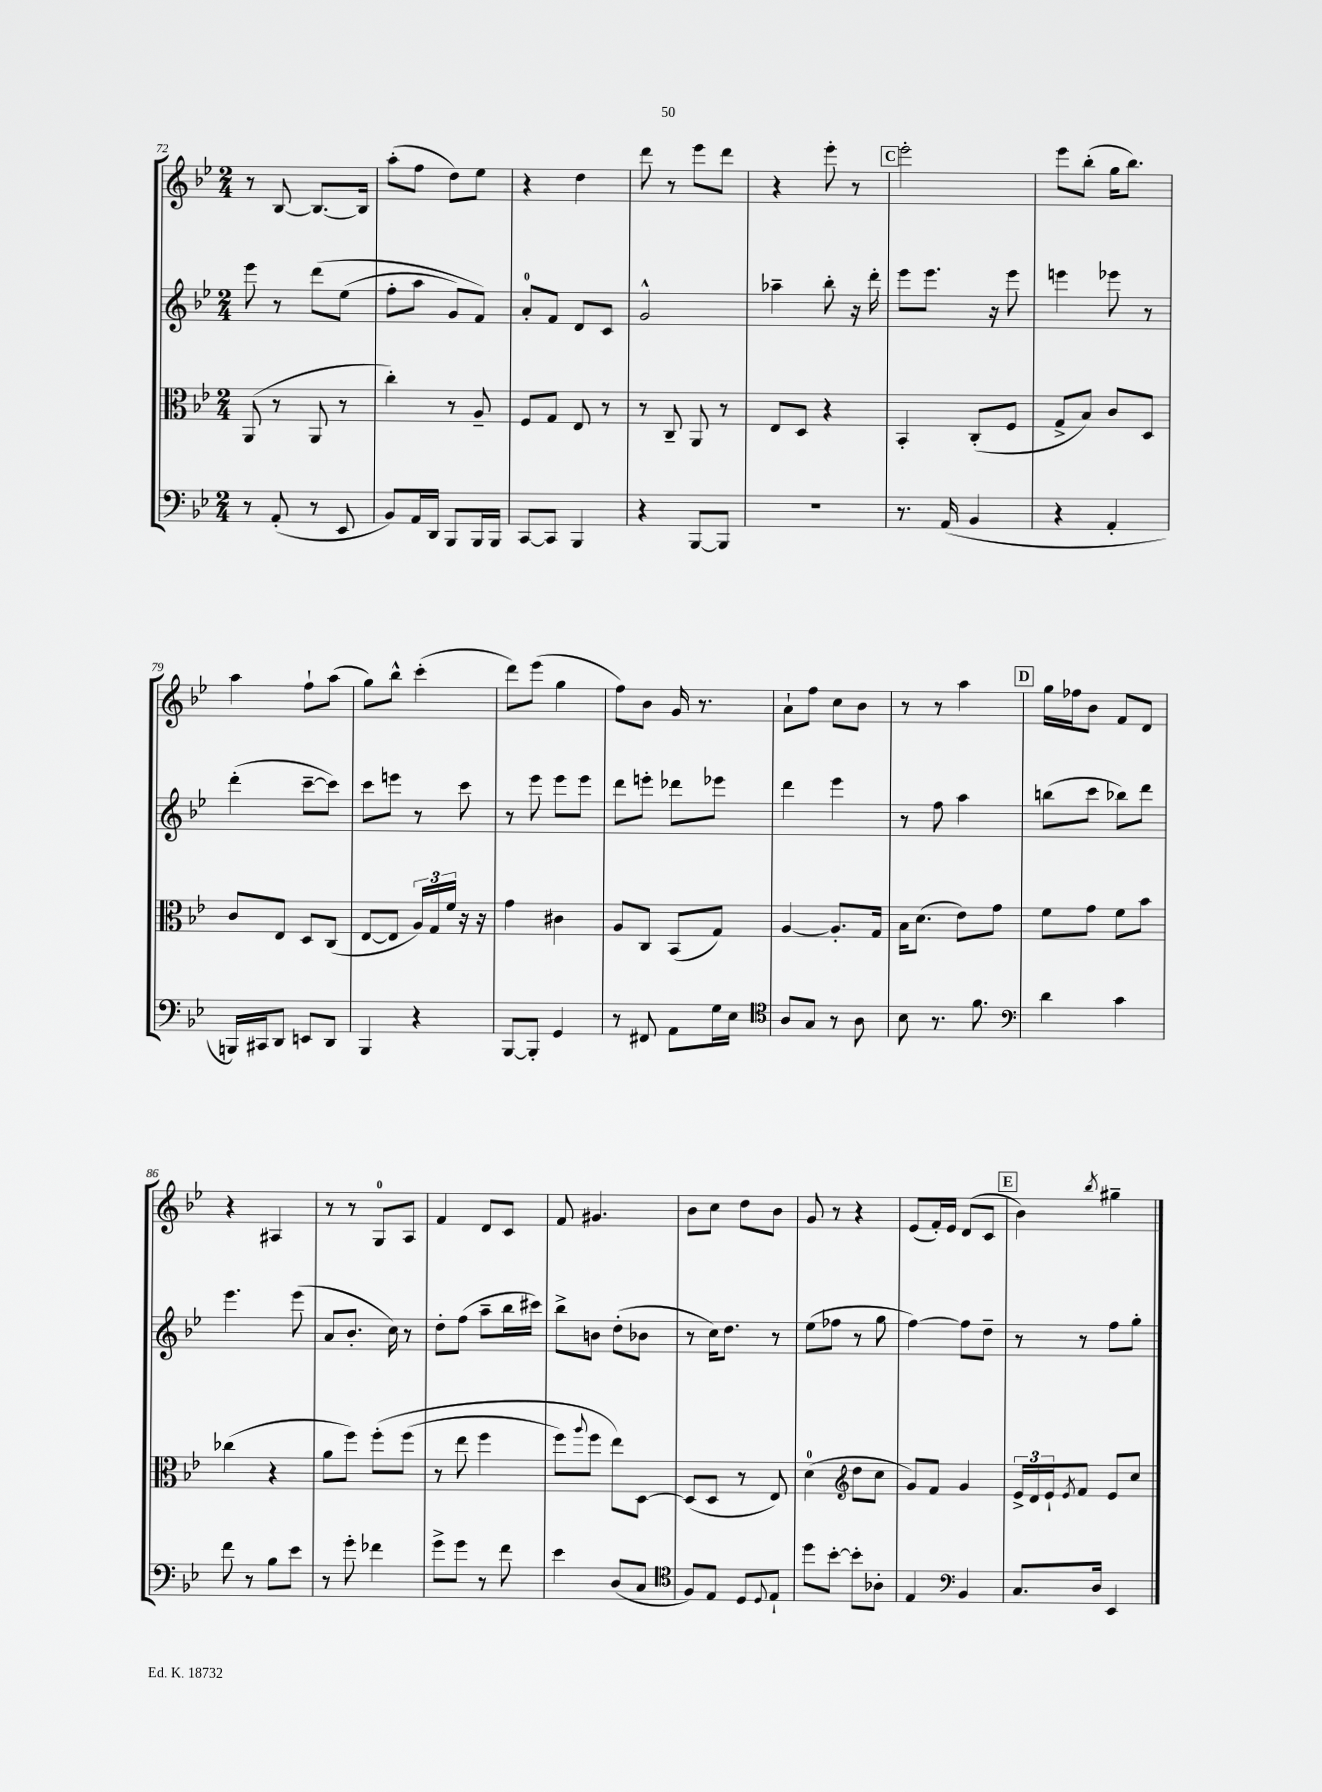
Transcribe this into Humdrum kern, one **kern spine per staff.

**kern	**kern	**kern	**kern
*staff4	*staff3	*staff2	*staff1
*clefF4	*clefC3	*clefG2	*clefG2
*k[b-e-]	*k[b-e-]	*k[b-e-]	*k[b-e-]
*M2/4	*M2/4	*M2/4	*M2/4
8r	(8AA/	8eee-\	8r
(8AA'/	8r	8r	[8B-/
8r	8AA/	&(8ddd\L	8.B-/_L
8EE-/	8r	(8ee-\J	.
.	.	.	16B-/]Jk
=	=	=	=
8BB-/L)	4cc'\)	8ff'\L	(8aa'\L
16AA/L	.	8aa\J	8ff\J
16DD/JJ	.	.	.
8BBB-/L	8r	8g/L)	8dd\L)
16BBB-/L	8A~/	8f/J&)	8ee-\J
16BBB-/JJ	.	.	.
=	=	=	=
[8CC/L	8F/L	8a'/L	4r
8CC/]J	8G/J	8f/J	.
4BBB-/	8E-/	8d/L	4dd\
.	8r	8c/J	.
=	=	=	=
4r	8r	2g^^/	8ddd\
.	8C~/	.	8r
[8BBB-/L	8AA/	.	8eee-\L
8BBB-/]J	8r	.	8ddd\J
=	=	=	=
2r	8E-/L	4aa-~\	4r
.	8D/J	.	.
.	4r	8bb-'\	8eee-'\
.	.	16r	8r
.	.	16ddd'\	.
=	=	=	=
8.r	4BB-'/	8eee-\L	2eee-'\
.	.	8.eee-\J	.
(16AA/	.	.	.
4BB-/	(8C'/L	.	.
.	.	16r	.
.	8F/J	8eee-\	.
=	=	=	=
4r	8G^/L	4eee\	8eee-\L
.	8B-/J)	.	(8bb-'\J
4AA'/	8c/L	8eee-\	16gg\LK
.	.	.	8.bb-\J)
.	8D/J	8r	.
=	=	=	=
16BBB/LL)	8c/L	(4ddd'\	4aa\
16CC#/J	.	.	.
8DD/J	8E-/J	.	.
8EE/L	8D/L	[8ccc~\L	8ff`\L
8DD/J	(8C/J	8ccc\]J)	(8aa\J
=	=	=	=
4BBB-/	[8E-/L	8ccc\L	8gg\L)
.	8E-/]J	8eee\J	8bb-^^\J
4r	24A/LL)	8r	(4ccc'\
.	24G/	.	.
.	24f/JJ	.	.
.	16r	8ccc\	.
.	16r	.	.
=	=	=	=
[8BBB-/L	4g\	8r	8ddd\L)
8BBB-'/]J	.	8eee-\	(8eee-\J
4GG/	4c#\	8eee-\L	4gg\
.	.	8eee-\J	.
=	=	=	=
8r	8A/L	8ddd\L	8ff\L)
8FF#/	8C/J	8eee'\J	8b-\J
8AA\L	(8BB-/L	8ddd-\L	16g/
.	.	.	8.r
16G\L	8G/J)	8eee-\J	.
16E-\JJ	.	.	.
=	=	=	=
*clefC4	*	*	*
8A/L	[4A/	4ddd\	8a`\L
8G/J	.	.	8ff\J
8r	8.A'/]L	4eee-\	8cc\L
8A\	.	.	8b-\J
.	16G/Jk	.	.
=	=	=	=
8B-\	16B-\LK	8r	8r
.	(8.d\J	.	.
8.r	.	8ff\	8r
.	8e-\L)	4aa\	4aa\
8.f\	.	.	.
.	8g\J	.	.
=	=	=	=
*clefF4	*	*	*
4d\	8f\L	(8bb\L	16gg\LL
.	.	.	16ff-\J
.	8g\J	8ccc\J	8b-\J
4c\	8f\L	8bb-\L)	8f/L
.	8b-\J	8ddd\J	8d/J
=	=	=	=
8f\	(4cc-\	4.eee-\	4r
8r	.	.	.
8B-\L	4r	.	4A#/
8e-\J	.	(8eee-\	.
=	=	=	=
8r	8a\L	8a/L	8r
8g'\	8ff\J)	8.b-'/J	8r
4f-\	&(8ff'\L	.	8G/L
.	.	16cc\)	.
.	(8ff\J	8r	8A/J
=	=	=	=
8g^\L	8r	8dd'\L	4f/
8g\J	8ee-\	(8ff\J	.
8r	4ff\	8aa~\L	8d/L
8f\	.	16bb-\L	8c/J
.	.	16ccc#\JJ)	.
=	=	=	=
4e-\	8ff\L)	8bb-^\L	8f/
.	8qqaa/	.	.
.	8ff\J	8b\J	4.g#/
(8D/L	8ee-\L&)	(8dd'\L	.
8C/J	[8D\J	8b-\J	.
=	=	=	=
*clefC4	*	*	*
8F/L)	(8D/]L	8r	8b-\L
8E-/J	8D/J	16cc\LK)	8cc\J
.	.	8.dd\J	.
8D/L	8r	.	8dd\L
8qqD/	.	.	.
8E-`/J	8E-/)	8r	8b-\J
=	=	=	=
8dd\L	(4d\	(8ee-\L	8g/
[8b-'\J	.	8ff-\J	8r
*	*clefG2	*	*
8b-'\]L	8dd\L	8r	4r
8A-'\J	8cc\J	8gg\	.
=	=	=	=
4E-/	8g/L)	[4ff\)	(8e-/L
.	8f/J	.	16f'/L)
.	.	.	16e-/JJ
*clefF4	*	*	*
4BB-/	4g/	8ff\]L	(8d/L
.	.	8dd~\J	8c/J
=	=	=	=
8.C/L	24e-^/LL	8r	4b-\)
.	24d/	.	.
.	24e-`/J	.	.
.	8qe-/	.	.
.	8f/J	8r	.
16D/Jk	.	.	.
.	.	.	8qbb-/
4EE-/	8e-/L	8ff\L	4gg#~\
.	8cc/J	8gg'\J	.
==	==	==	==
*-	*-	*-	*-
